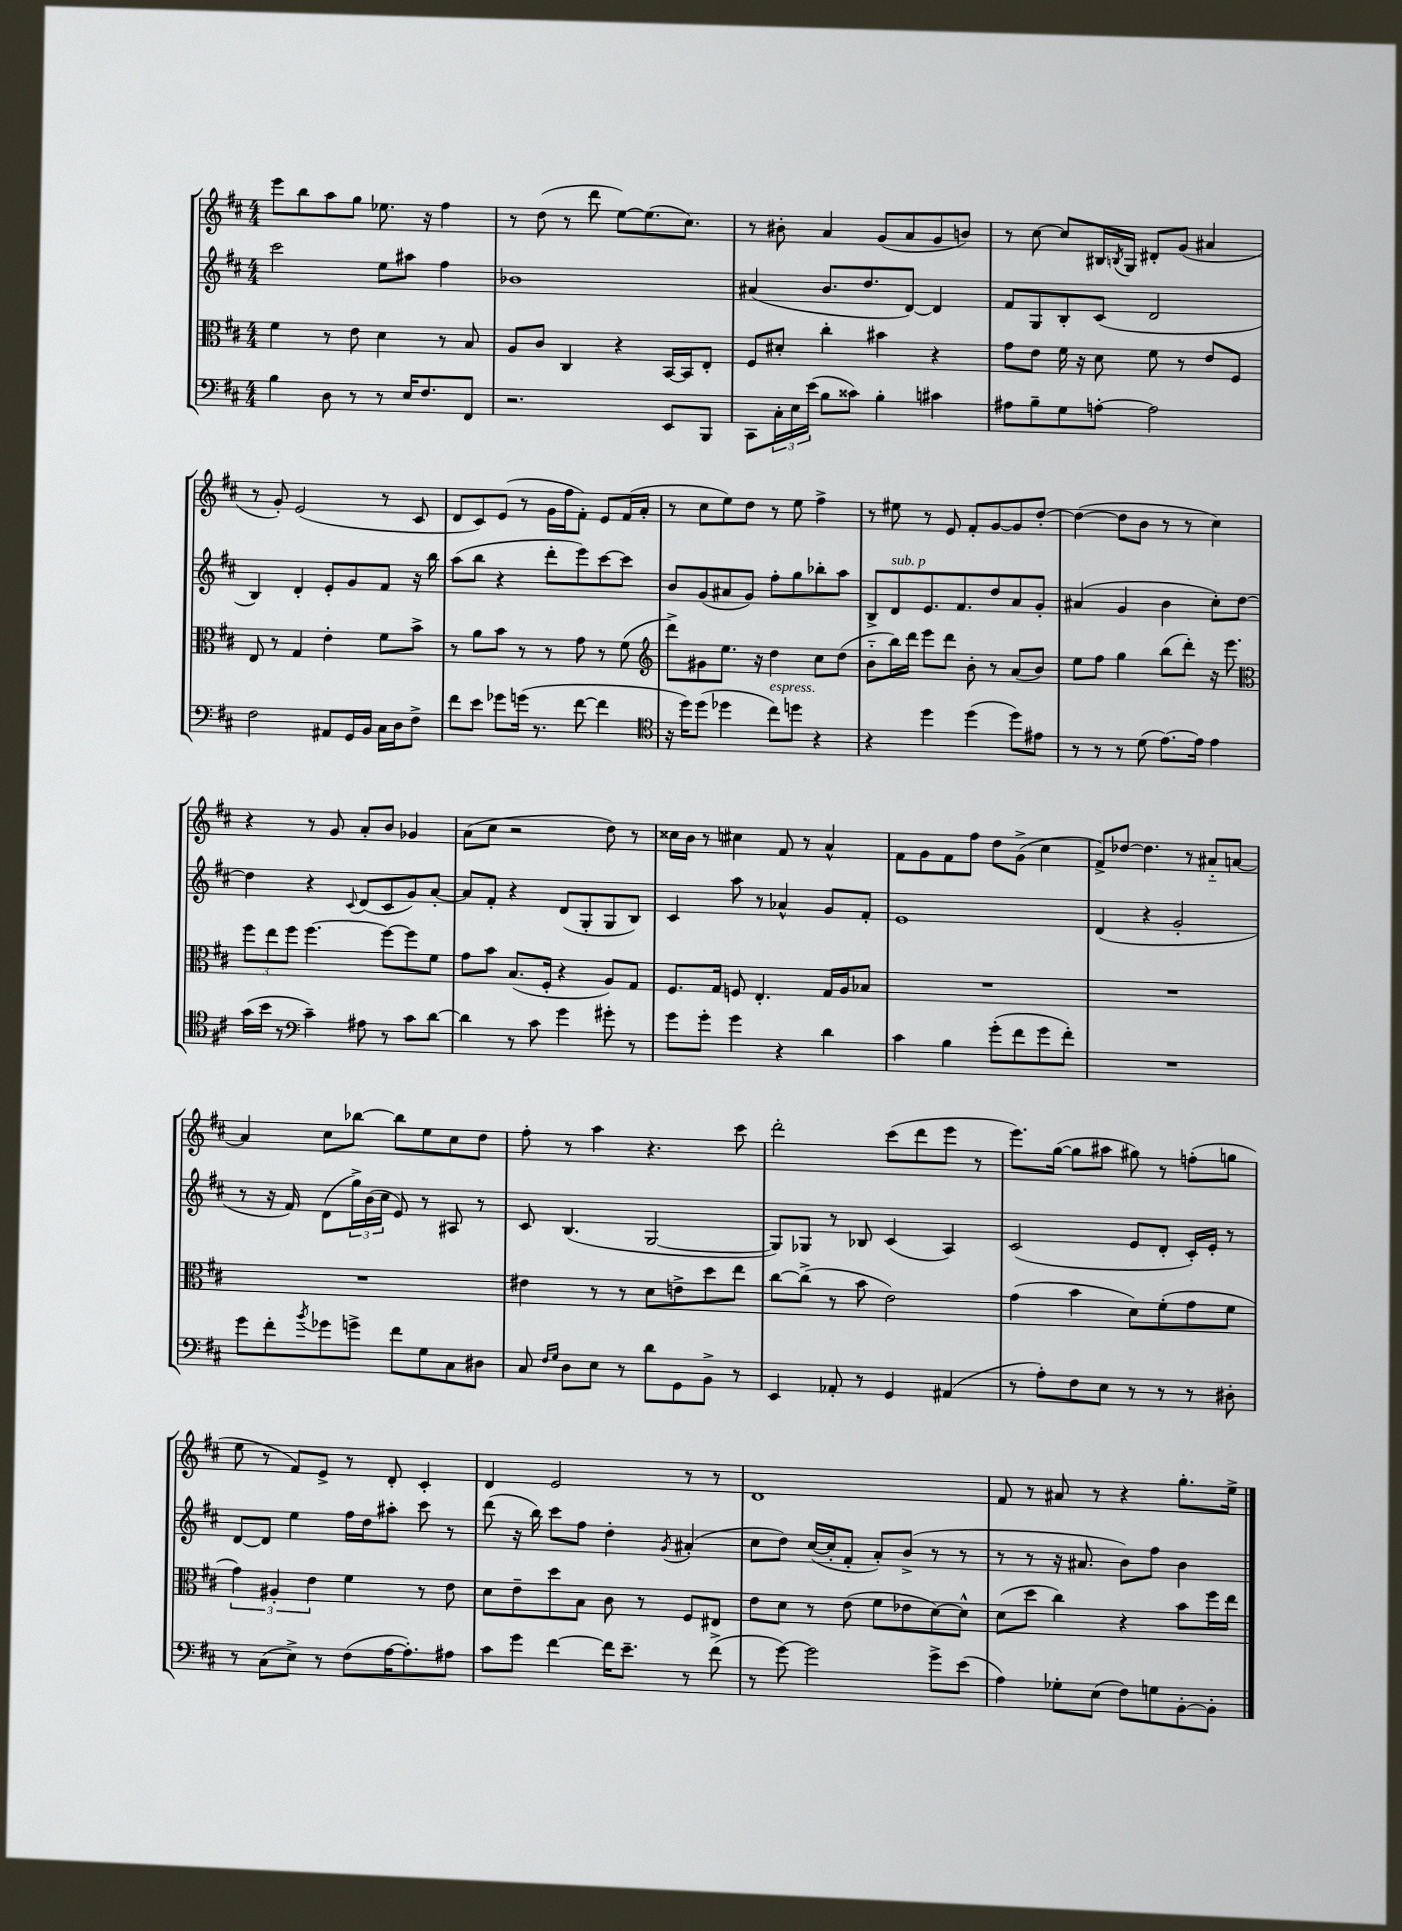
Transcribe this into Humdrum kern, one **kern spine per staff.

**kern	**kern	**kern	**kern
*staff4	*staff3	*staff2	*staff1
*clefF4	*clefC3	*clefG2	*clefG2
*k[f#c#]	*k[f#c#]	*k[f#c#]	*k[f#c#]
*M4/4	*M4/4	*M4/4	*M4/4
4B\	4f#\	2ccc#\	8eee\L
.	.	.	8bb\
8D\	8r	.	8aa\
8r	8e\	.	8gg\J
8r	4d\	8ee\L	8.ee-\
16E/LK	.	8aa#\J	.
8.F#/	.	.	16r
.	8r	4ff#\	4ff#\
8FF#/J	8B/	.	.
=	=	=	=
2.r	8A/L	1b-	8r
.	8c#/J	.	(8dd\
.	4C#/	.	8r
.	.	.	8ddd\
.	4r	.	[8ee\L)
.	.	.	(8.ee\]
8EE/L	[16BB/LL	.	.
.	16BB/]J	.	8.cc#\J)
8BBB/J	8E'/J	.	.
=	=	=	=
8CC#\L	8F#/L	(4a#/	8r
24C#'\L	8d#'/J	.	8b#'\
24E\	.	.	.
(24e\JJ	.	.	.
8B\L	4cc#'\	8.b/L	4a/
8c##\J)	.	.	.
.	.	8.dd/	.
4B'\	4b#\	.	(8g/L
.	.	[8d/J)	8a/
4c#\	4r	4d/]	8g/
.	.	.	8b/J)
=	=	=	=
8A#\L	8g\L	8f#/L	8r
8B~\	8e\J	8G/	[8cc#\
8G\	16f#\	8B'/	8cc#/]L
.	16r	.	.
[8A'\J	8d\	(8c#/J	16B#/L
.	.	.	8qB/
.	.	.	16G/JJ
2A\]	8f#\	2d/	8d#'/L
.	8r	.	(8g/J
.	8e/L	.	4a#/
.	8F#/J	.	.
=	=	=	=
2F#\	8E/	4B/)	8r
.	8r	.	8g'/)
.	4G/	4d'/	(2e/
8AA#/L	4e'\	8e'/L	.
16GG/L	.	8g/	.
16BB/JJ	.	.	.
16C#\LL	8f#\L	8f#/J	8r
16D\J	.	.	.
8F#^\J	8b^\J	16r	8c#/
.	.	16bb\	.
=	=	=	=
8f#\L	8r	(8aa\L	8d/L
8e\J	8a\L	8bb\J	8c#/)
8g-\L	8b\J	4r	(8e/J
(16g\Jk	8r	.	8r
8.r	.	.	.
.	8r	8ddd'\L	16g\LL
.	.	.	16ff#\J
[8f#\	8g\	8eee\)	8f#'\J)
4f#\]	8r	[8ccc#\	8e/L
.	(8f#\	8ccc#\]J	(16f#/L
.	.	.	16a'/JJ
=	=	=	=
*clefC4	*clefG2	*	*
16r	8ddd^\L)	8b/L	8r
16dd\LK)	.	.	.
(8dd\J	8g#\	(8g/	8cc#\L
4dd-\	8.ee\J	8a#/	8ee\)
.	.	8g/J)	8dd\J
.	16r	.	.
8cc#\L)	4dd\	8ff#'\L	8r
8dd\J	.	8gg\	8ee\
4r	8cc#\L	8bb-'\	4ff#^\
.	(8dd\J	8aa\J	.
=	=	=	=
4r	8b'~\L	8B^/L	8r
.	16bb\L)	8d/	8ee#\
.	16ddd\JJ	.	.
4dd\	8eee\L	8.e/	8r
.	8ddd\J	.	8e/
.	.	8.f#/	.
(4dd\	8b'\	.	8f#'/L
.	8r	8dd/	[8g/
8dd\L)	(8a/L	8a/	8g/]
8e#\J	8b/J)	8g'/J	[8dd'/J
=	=	=	=
8r	8ee\L	(4a#/	(4dd\_
8r	8ff#\J	.	.
8r	4gg\	4g/	8dd\]L
(8d\	.	.	8b\J
[8.e\L)	(8bb\L	4b\	8r
.	8ddd'\J)	.	8r
16e\]Jk	.	.	.
4e\	16r	8cc#'\L)	4cc#\)
.	8.eee\	.	.
.	.	[8dd\J	.
=	=	=	=
*	*clefC3	*	*
(16g\LL	12ff#\L	4dd\]	4r
16b\JJ	.	.	.
.	12ee\	.	.
8r	.	.	.
.	12ff#\J	.	.
*clefF4	*	*	*
4c#~\)	[4.ff#\	4r	8r
.	.	.	8g/
.	.	8qqc#/	.
8A#\	.	(8d/L	8a'/L
8r	8ff#\_L	8c#/	8b/J
8c#\L	8ff#\]	8g/)	4g-/
[8d\J	8f#\J	[8a'/J	.
=	=	=	=
4d\]	8g\L	8a/]L	(8a\L
.	8b\J	8f#'/J	8cc#\J
8r	(8.B/L	4r	2r
8c#\	.	.	.
.	16F#'/Jk	.	.
4g\	4r	(8d/L	.
.	.	8G'/	.
8g#'\	8A/L)	8G/	8dd\)
8r	8G/J	8B/J)	8r
=	=	=	=
8g\L	8.F#/L	4c#/	16cc##\LL
.	.	.	16b\JJ
8g'\J	.	.	8r
.	16G/Jk	.	.
4g\	8F/	8aa\	4cc#\
.	4.E'/	8r	.
4r	.	4a-^^/	8f#/
.	.	.	8r
4d\	16G/LL	8g/L	4a^^/
.	16A/J	.	.
.	8B-/J	8f#'/J	.
=	=	=	=
4c#\	1r	1e	8f#\L
.	.	.	8g\
4B\	.	.	8f#\
.	.	.	8ff#\J
(8g'\L	.	.	8dd\L
8f#\	.	.	(8g^\J
8g\	.	.	4cc#\
8f#'\J)	.	.	.
=	=	=	=
1r	1r	(4d/	8f#^/L)
.	.	.	[8dd-/J
.	.	4r	4.dd-\]
.	.	2g'/	.
.	.	.	8r
.	.	.	8a#'~/L
.	.	.	[8a/J
=	=	=	=
8g\L	1r	8r	4a/]
8f#'\	.	16r	.
.	.	16f#/)	.
8qb/	.	.	.
8g-\	.	(8d\L	8cc#\L
8g^\J	.	24gg^\L)	[8bb-\J
.	.	(24b\	.
.	.	24cc#\JJ	.
8f#\L	.	8e/)	8bb-\]L
8G\	.	8r	8ee\
8C#\	.	8A#/	8cc#\
8D#\J	.	8r	8dd\J
=	=	=	=
8C#/	4e#\	8c#/	8ff#'\
16qqF#/LL	.	.	.
16qqG/JJ	.	.	.
8D\L	.	(4.B/	8r
8E\J	8r	.	4aa\
8r	8r	.	.
8d\L	8d\L	[2G/	4.r
8GG\	8e^\	.	.
8BB^\J	8dd\	.	.
8r	8ee\J	.	8ccc#\
=	=	=	=
4EE/	[8cc#\L	8G/]L)	2ddd'\
.	(8cc#^\]J	8G-/J	.
8AA-'/	8r	8r	.
8r	8b\	8B-/	.
4GG/	2e\)	(4c#/	(8ccc#\L
.	.	.	8ddd\
(4AA#/	.	4A/)	8eee\J
.	.	.	8r
=	=	=	=
8r	(4g\	(2c#/	8.eee\L)
8A'\L)	.	.	.
.	.	.	([16gg\Jk
8F#\	4b\	.	8gg\]L
8E\J	.	.	8aa#\J
8r	8d\L)	8e/L	8gg#\)
8r	(8f#'\	8d'/J	8r
8r	8g\	16c#'/LL)	(8ff'\L
.	.	16e'/JJ	.
8D#'\	8f#\J	8r	8gg\J
=	=	=	=
8r	6g\)	[8d/L	8ee\
(8C#\L	.	8d/]J	8r
.	6A#'/	.	.
8E^\J)	.	4ee\	8f#/L)
.	6e\	.	.
8r	.	.	8e^/J
(8F#\L	4f#\	16ff#\LL	8r
.	.	16dd\J	.
[16A\K	.	8aa#'\J	8d'/
8.A'\])	.	.	.
.	8r	8ccc#\	4c#'/
8A#\J	8e\	8r	.
=	=	=	=
8c#\L	8d\L	(8ddd\	4d/
8g\J	8e~\	16r	.
.	.	16bb\)	.
[4f#\	8dd\	8ccc#\L	2e/
.	8B\J	8ff#\J	.
16f#\]LK	8c#\	4dd'\	.
8.e~\J	.	.	.
.	8r	.	.
.	.	8qg/	.
8r	8F#/L	(4a#'/	8r
(8f#^\	8E#/J	.	8r
=	=	=	=
8r	8e\L	8cc#\L	1d
[8g\)	8d\J	8dd\J)	.
2g\]	8r	([16cc#/LL	.
.	.	16cc#'/]J	.
.	(8e\	8f#'/J	.
.	8f#\L	8a'/L)	.
.	8e-\	(8b^/J	.
8g^\L	[8d\)	8r	.
(8e\J	8d^^\]J	8r	.
=	=	=	=
4A\)	(8d\L	8r	8f#/
.	8dd\J	8r	8r
8G-'\L	4cc#\)	16r	8a#/
.	.	8.a#/	.
(8E\J	.	.	8r
8F#\L)	4r	8b\L)	4r
8G\	.	8ff#\J	.
[8BB'\	8b\L	4b\	8.gg'\L
8BB'\]J	16ff#\L	.	.
.	16ee\JJ	.	16ee^\Jk
==	==	==	==
*-	*-	*-	*-
